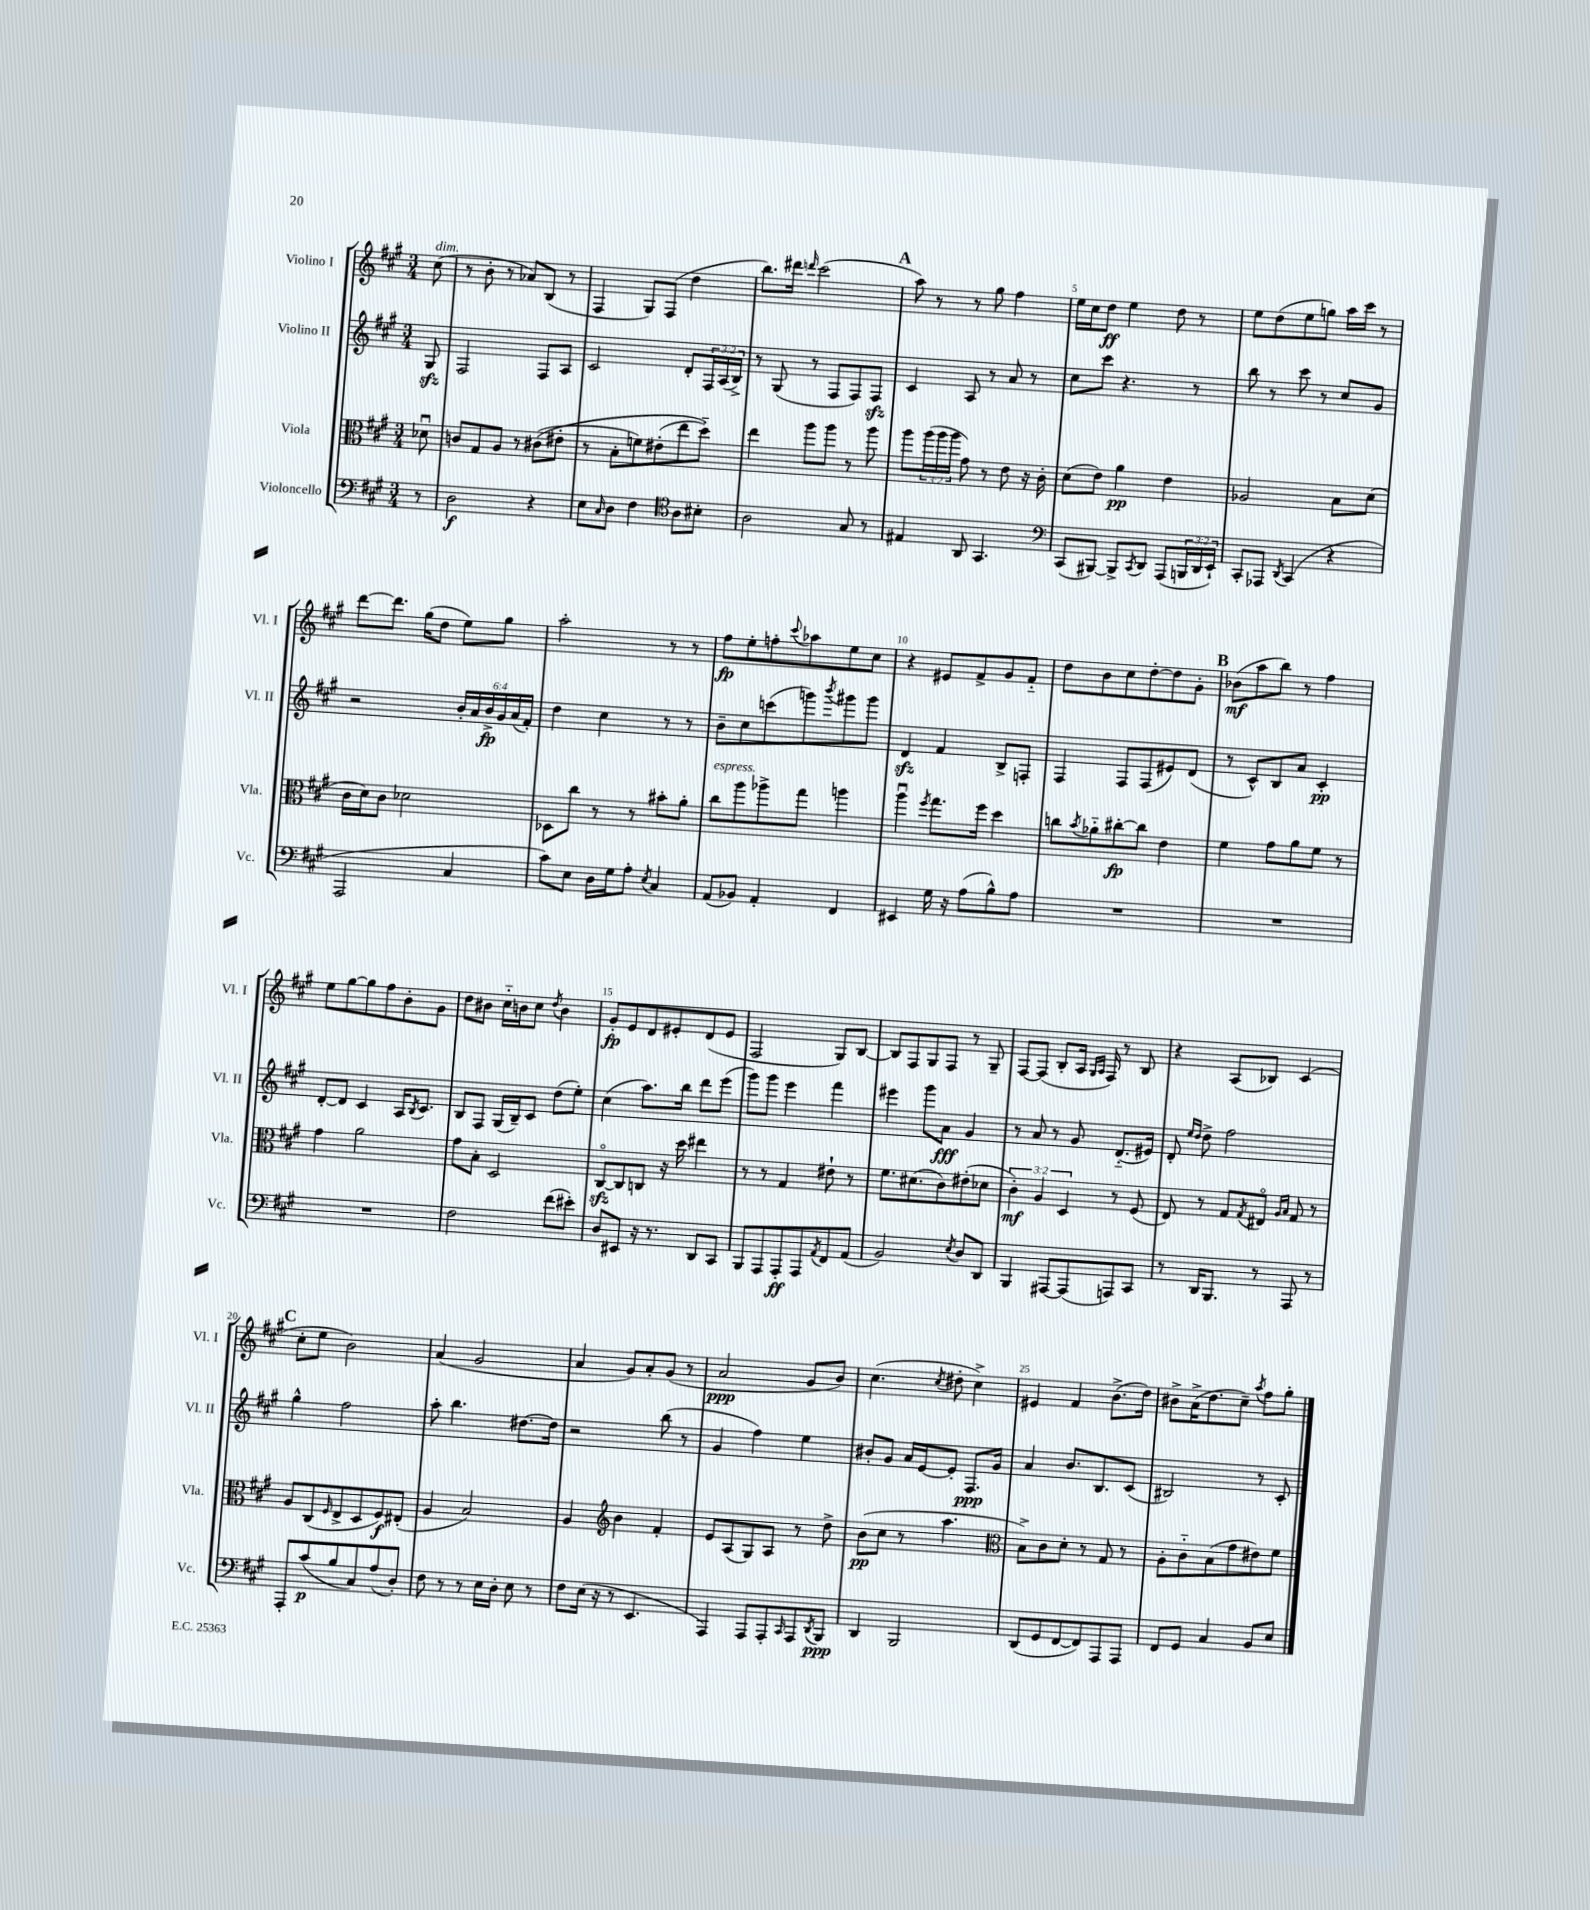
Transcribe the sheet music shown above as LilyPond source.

<<
\new StaffGroup <<
\new Staff = "s0" \with { instrumentName = "Violino I" shortInstrumentName = "Vl. I" } {
    \clef treble \key a \major \numericTimeSignature \time 3/4 \partial 8
    cis''8^\markup { \italic "dim." }( |
    r8 b'8-. r8 aes'8) b8( r8 |
    fis4 gis8) fis8( d''4 |
    b''8.) dis'''16 \grace { d'''16 } cis'''2( |
    \mark \markup { \bold "A" } a''8) r8 r8 gis''8 fis''4 |
    e''16 cis''16 d''8\ff e''4 d''8 r8 |
    e''8 d''8( e''8 g''8) a''16 cis'''16 r8 |
    d'''8~ d'''8. gis''16( d''8 e''8) gis''8 |
    a''2-. r8 r8 |
    fis''8\fp e''8-. f''8-. \appoggiatura { cis'''8 } aes''8 e''8 cis''8 |
    r4 eis'8 fis'8-> gis'8 fis'8-_ |
    d''8 b'8 cis''8 d''8~-. d''8 gis'8-. |
    \mark \markup { \bold "B" } bes'8\mf( a''8 b''8) r8 fis''4 |
    e''8 gis''8~ gis''8 fis''8 b'8-. gis'8 |
    d''8 bis'8 cis''16-_ b'16 cis''8 \acciaccatura { d''8 } b'4 |
    gis'8-.\fp e'8 d'8 eis'8-. d'8( eis'8 |
    fis2 gis8) b8~ |
    b8 fis8 gis8 fis8 r8 gis8-- |
    fis8~ fis8( b8-. a16 \grace { gis16 a16 } fis16) r8 b8 |
    r4 a8( bes8) cis'4( |
    \mark \markup { \bold "C" } cis''8-. e''8 b'2) |
    a'4( gis'2 |
    a'4 gis'8) a'8-. gis'8( r8 |
    a'2\ppp gis'8 b'8) |
    cis''4.( \acciaccatura { cis''8 } dis''8-. cis''4->) |
    eis'4 fis'4 b'8.->( d''16) |
    bis'8-> a'16->( d''8. cis''8--) \acciaccatura { a''8 } fis''8 gis''8-. \bar "|." |
}
\new Staff = "s1" \with { instrumentName = "Violino II" shortInstrumentName = "Vl. II" } {
    \clef treble \key a \major \numericTimeSignature \time 3/4 \override Staff.TupletNumber.text = #tuplet-number::calc-fraction-text \partial 8
    gis8\sfz |
    fis2 fis8 a8 |
    cis'2 d'8-. \tuplet 3/2 { fis16 a16( b16->) } |
    r8 gis8( r8 fis8 fis8) fis8\sfz |
    \mark \markup { \bold "A" } cis'4 a8 r8 a'8 r8 |
    cis''8 cis'''8 r4. r8 |
    b''8 r8 cis'''8 r8 cis''8 gis'8 |
    r2 \tuplet 6/4 { b'16-. a'16 b'16->\fp gis'16 a'16( fis'16-.) } |
    d''4 cis''4 r8 r8 |
    b'8-- cis''8 c'''8( g'''8) \acciaccatura { b'''8 } gis'''8 gis'''8 |
    d'4\sfz fis'4 b8-> f8-. |
    fis4 fis8 fis8( eis'8) d'8( |
    \mark \markup { \bold "B" } r8 cis'8-^) b8 a'8 cis'4-.\pp |
    d'8~-. d'8 cis'4 a16 \acciaccatura { b8 } cis'8. |
    b8 fis8 gis16( b16--) cis'8 d''8( e''8-.) |
    cis''4( a''8.) b''16 d'''8 e'''8( |
    gis'''8) gis'''8 e'''4 fis'''4 |
    eis'''4 gis'''8 a'8\fff gis'4 |
    r8 a'8 r8 gis'8 d'8.-_( eis'16) |
    d'8-. \grace { e''16 d''16 } d''8-> fis''2 |
    \mark \markup { \bold "C" } gis''4-^ fis''2 |
    a''8-. b''4. dis''8.~ dis''16 |
    r2 b''8( r8 |
    gis'4 fis''4) e''4 |
    bis'8-. gis'8 a'16 e'16~ e'8-. fis8.\ppp gis'16 |
    a'4 b'8. b8. cis'8( |
    bis2) r8 cis'8-. \bar "|." |
}
\new Staff = "s2" \with { instrumentName = "Viola" shortInstrumentName = "Vla." } {
    \clef alto \key a \major \numericTimeSignature \time 3/4 \override Staff.TupletNumber.text = #tuplet-number::calc-fraction-text \partial 8
    des'8\downbow |
    c'8 gis8 a8 r8 cis'8(\( eis'8-. |
    r8 b8-. f'8) eis'8-.( e''8 d''8-_)\) |
    e''4 a''8 a''8 r8 a''8 |
    \mark \markup { \bold "A" } a''8 \tuplet 3/2 { a''16( a''16 a''16 } gis'8) r8 e'8 r16 cis'16-. |
    d'8( e'8) a'4\pp e'4 |
    aes2 b8 d'8( |
    cis'16 d'16) cis'8 des'2 |
    des8 cis''8 r8 r8 bis'8-. a'8-. |
    cis''8^\markup { \italic "espress." } a''8 aes''8-> gis''8 a''4 |
    a''4\downbow \acciaccatura { fis''8 } gis''8. fis''16 d''4 |
    c''8 \acciaccatura { b'8 } aes'8-_ cis''8~-.\fp cis''8 e'4 |
    \mark \markup { \bold "B" } fis'4 gis'8 a'8 fis'8 r8 |
    gis'4 a'2 |
    gis'8 b8-. d2 |
    cis8~\flageolet\sfz cis8 c8 r16 d''16 eis''4 |
    r8 r8 gis4 eis'8-! r8 |
    fis'8. dis'8.( cis'8) eis'8-.( des'8 |
    \tuplet 3/2 { cis'4-.\mf) a4 d4 } r8 fis8( |
    e8) r8 gis8 \acciaccatura { gis8 } eis8\flageolet \grace { a16 b16 } gis8 r8 |
    \mark \markup { \bold "C" } a8 cis8( \grace { fis16 } e8-> d8 fis8\f) eis8-.( |
    a4 b2) |
    a4 \clef treble b'4 fis'4-. |
    e'8 a8( gis8) a8 r8 d''8-> |
    b'8\pp( cis''8 r8 a''4. |
    \clef alto b8->) cis'8 d'8-. r8 gis8 r8 |
    a8-. cis'8-_ b8( gis'8 eis'8) fis'8 \bar "|." |
}
\new Staff = "s3" \with { instrumentName = "Violoncello" shortInstrumentName = "Vc." } {
    \clef bass \key a \major \numericTimeSignature \time 3/4 \override Staff.TupletNumber.text = #tuplet-number::calc-fraction-text \partial 8
    r8 |
    d2\f r4 |
    e8 \grace { cis16 } d8 fis4 \clef tenor a8 bis8-. |
    a2 gis8 r8 |
    \mark \markup { \bold "A" } eis4 a,8 gis,4. |
    \clef bass cis,8( bis,,8~) bis,,8-> \acciaccatura { cis,8 } d,8 a,,8( \tuplet 3/2 { b,,16 d,16 e,16-!) } |
    cis,8-. aes,,8 \acciaccatura { d,8 } cis,4( r4 |
    a,,2 cis4 |
    cis'8) e8 d16 gis16 a8-. \acciaccatura { e8 } cis4 |
    a,8( bes,8) a,4-. fis,4 |
    eis,4 gis16 r16 a8( b8-^) a8 |
    R2. |
    \mark \markup { \bold "B" } R2. |
    R2. |
    fis2 fis'8( eis'8-.) |
    d8 eis,8 r16 r8. d,8 cis,8 |
    b,,8 a,,8 a,,8-.\ff a,,8 \acciaccatura { a,8 } fis,8 a,8( |
    b,2) \acciaccatura { e8 } d8 d,8 |
    b,,4 ais,,8~ ais,,8( a,,8) cis,8 |
    r8 d,16 b,,8. r8 a,,8 r8 |
    \mark \markup { \bold "C" } a,,8-. cis'8\p( b8 cis8) a8( d8-.) |
    fis8 r8 r8 e16 d16-. e8 r8 |
    fis8 e16( r16 r8 e,4. |
    a,,4) a,,8 a,,8-. \grace { cis,16 } a,,8 \acciaccatura { d,8 } b,,8\ppp |
    d,4 b,,2 |
    d,8( gis,8 fis,8~ fis,8) a,,8 a,,8 |
    fis,8 gis,8 cis4 b,8 e8 \bar "|." |
}
>>
>>
\layout { \context { \Score \override BarNumber.break-visibility = ##(#f #t #t) barNumberVisibility = #(every-nth-bar-number-visible 5) } }
